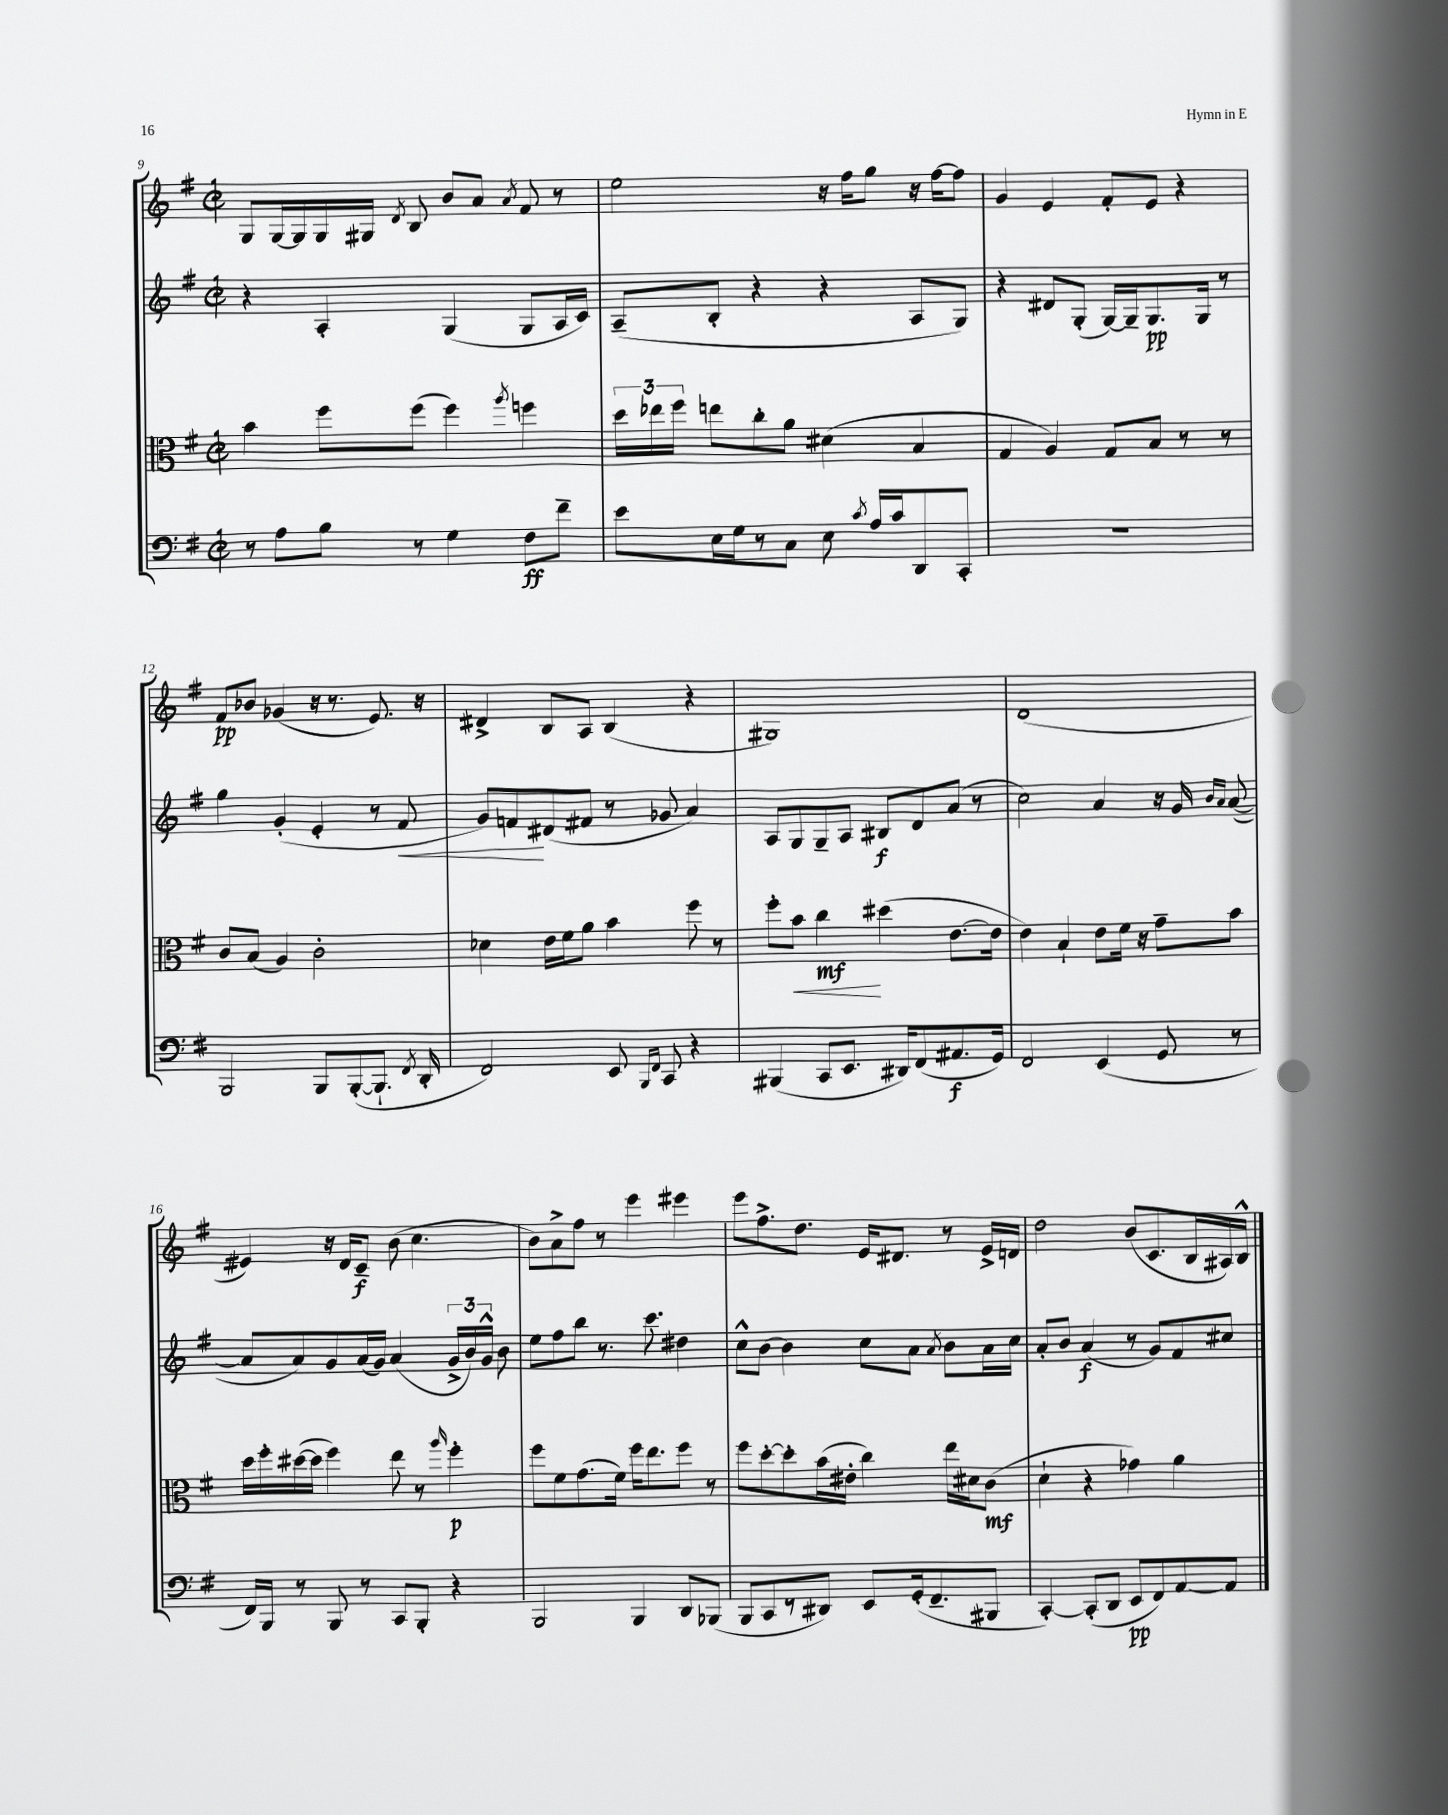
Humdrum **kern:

**kern	**dynam	**kern	**dynam	**kern	**dynam	**kern	**dynam
*part4	*part4	*part3	*part3	*part2	*part2	*part1	*part1
*staff4	*staff4	*staff3	*staff3	*staff2	*staff2	*staff1	*staff1
*clefF4	*	*clefC3	*	*clefG2	*	*clefG2	*
*k[f#]	*	*k[f#]	*	*k[f#]	*	*k[f#]	*
*M2/2	*	*M2/2	*	*M2/2	*	*M2/2	*
*met(c|)	*	*met(c|)	*	*met(c|)	*	*met(c|)	*
=9	=9	=9	=9	=9	=9	=9	=9
8r	.	4b\	.	4r	.	8G/L	.
8A\L	.	.	.	.	.	[16G/L	.
.	.	.	.	.	.	16G/]	.
8B\J	.	8ff#\L	.	4A'/	.	16G/	.
.	.	.	.	.	.	16G#X/JJ	.
.	.	.	.	.	.	8qd/	.
8r	.	(8ff#\J	.	.	.	8B/	.
4G\	.	4ff#\)	.	(4G/	.	8b/L	.
.	.	.	.	.	.	8a/J	.
.	.	8qaa/	.	.	.	8qa/	.
8F#\L	ff	4ffn\	.	8G/L	.	8f#/	.
8f#~\J	.	.	.	16A/L	.	8r	.
.	.	.	.	16c/JJ)	.	.	.
=10	=10	=10	=10	=10	=10	=10	=10
8e\L	.	24dd\LL	.	(8A~/L	.	2ee\	.
.	.	24ee-X\	.	.	.	.	.
.	.	24ff#\JJ	.	.	.	.	.
16E\L	.	8een\L	.	8B'/J	.	.	.
16G\J	.	.	.	.	.	.	.
8r	.	8cc'\	.	4r	.	.	.
8C\J	.	8a\J	.	.	.	.	.
8E\	.	(4d#X\	.	4r	.	16r	.
.	.	.	.	.	.	16ff#\KL	.
8qc/	.	.	.	.	.	.	.
16A/LL	.	.	.	.	.	8gg\J	.
16c/J	.	.	.	.	.	.	.
8DD/	.	4B/	.	8A/L	.	16r	.
.	.	.	.	.	.	[16ff#\KL	.
8CC'/J	.	.	.	8G/J)	.	8ff#\J]	.
=11	=11	=11	=11	=11	=11	=11	=11
1r	.	4G/	.	4r	.	4g/	.
.	.	4A/)	.	8d#X/L	.	4e/	.
.	.	.	.	(8G'/J	.	.	.
.	.	8G/L	.	[16G/LL)	.	8f#'/L	.
.	.	.	.	16G~/J]	.	.	.
.	.	8B/J	.	8.G/	pp	8e/J	.
.	.	8r	.	.	.	4r	.
.	.	.	.	16G/Jk	.	.	.
.	.	8r	.	8r	.	.	.
!!LO:LB:g=z
=12	=12	=12	=12	=12	=12	=12	=12
2BBB/	.	8c/L	.	4gg\	.	8f#/L	pp
.	.	(8B/J	.	.	.	8b-X/J	.
.	.	4A/)	.	(4g'/	.	(4g-X/	.
8BBB/L	.	2c'\	.	4e'/	.	16r	.
.	.	.	.	.	.	8.r	.
([8BBB'/	.	.	.	.	.	.	.
8.BBB`/J]	.	.	.	8r	.	8.e/)	.
!	!	!	!	!	!LO:HP:b	!	!
.	.	.	.	8f#/	<	.	.
8qFF#/	.	.	.	.	.	.	.
16DD'/	.	.	.	.	.	16r	.
=13	=13	=13	=13	=13	=13	=13	=13
2FF#/)	.	4d-X\	.	8g/L)	.	4d#X^/	.
.	.	.	.	8fn/	.	.	.
.	.	16e\LL	.	(8d#X/	[	8B/L	.
.	.	16f#\J	.	.	.	.	.
.	.	8a\J	.	8f#X/J	.	8A/J	.
8EE/	.	4b\	.	8r	.	(4B/	.
16qqBBB/LL	.	.	.	.	.	.	.
16qqFF#/JJ	.	.	.	.	.	.	.
8CC/	.	.	.	8g-X/	.	.	.
4r	.	8ff#\	.	4a/)	.	4r	.
.	.	8r	.	.	.	.	.
=14	=14	=14	=14	=14	=14	=14	=14
(4BBB#X/	.	8ff#'\L	.	8A/L	.	1G#X)	.
!	!	!	!LO:HP:b	!	!	!	!
.	.	8b\J	<	8G/	.	.	.
8CC/L	.	4cc\	mf	8G~/	.	.	.
8.EE/J	.	.	.	8A/J	.	.	.
.	.	(4dd#X\	[	8B#X/L	f	.	.
16DD#X/KL)	.	.	.	.	.	.	.
(8FF#/	.	.	.	8d/	.	.	.
8.AA#X/	f	[8.e\L	.	(8a/J	.	.	.
.	.	.	.	8r	.	.	.
16GG/Jk)	.	16e\Jk]	.	.	.	.	.
=15	=15	=15	=15	=15	=15	=15	=15
2FF#/	.	4e\)	.	2cc\)	.	(1d	.
.	.	4B`/	.	.	.	.	.
(4EE/	.	8e\L	.	4a/	.	.	.
.	.	16f#\Jk	.	.	.	.	.
.	.	16r	.	.	.	.	.
8GG/	.	8g~\L	.	16r	.	.	.
.	.	.	.	16g/	.	.	.
.	.	.	.	16qqb/LL	.	.	.
.	.	.	.	16qqa/JJ	.	.	.
8r	.	8b\J	.	([8a/	.	.	.
!!LO:LB:g=z
=16	=16	=16	=16	=16	=16	=16	=16
16FF#/LL)	.	16dd\LL	.	8a/L]	.	4e#X/)	.
16BBB/JJ	.	16ff#'\	.	.	.	.	.
8r	.	([16dd#X\	.	8a/)	.	.	.
.	.	16dd#\JJ]	.	.	.	.	.
8BBB/	.	4ff#\)	.	8g/	.	16r	.
.	.	.	.	.	.	16d/KL	.
8r	.	.	.	(16a/L	.	8c~/J	f
.	.	.	.	16g/JJ)	.	.	.
8CC/L	.	8ee\	.	(4a/	.	(8b\	.
8BBB'/J	.	8r	.	.	.	4.cc\	.
.	.	16qqaa/	.	.	.	.	.
4r	.	4ff#'\	p	24g^/LL	.	.	.
.	.	.	.	24b/)	.	.	.
.	.	.	.	24g^^/JJ	.	.	.
.	.	.	.	8b\	.	.	.
=17	=17	=17	=17	=17	=17	=17	=17
2BBB/	.	8ff#\L	.	8ee\L	.	8b\L)	.
.	.	8f#\	.	8ff#\	.	8a^\	.
.	.	(8.g\	.	8bb\J	.	8ff#\J	.
.	.	.	.	8.r	.	8r	.
.	.	16f#\Jk)	.	.	.	.	.
4BBB/	.	16ff#\KL	.	.	.	4eee\	.
.	.	8.ee\	.	8.ccc\	.	.	.
8DD/L	.	8ff#\J	.	4dd#X\	.	4eee#X\	.
(8BBB-X/J	.	8r	.	.	.	.	.
=18	=18	=18	=18	=18	=18	=18	=18
8BBB/L	.	8ff#\L	.	8cc^^\L	.	8eee\L	.
8CC/	.	[8dd'\	.	[8b\J	.	8.ff#^\	.
8r	.	8dd'\]	.	4b\]	.	.	.
.	.	.	.	.	.	8.dd\J	.
8DD#X/J)	.	(16b\L	.	.	.	.	.
.	.	16e#X'\JJ	.	.	.	.	.
8EE/L	.	4cc\)	.	8cc\L	.	16e/KL	.
.	.	.	.	.	.	8.d#X/J	.
(16GG'/k	.	.	.	8a\J	.	.	.
8.FF#~/	.	.	.	.	.	.	.
.	.	.	.	8qa/	.	.	.
.	.	16ee\LL	.	8b\L	.	8r	.
.	.	16d#X\J	.	.	.	.	.
8BBB#X/J	.	(8c\J	mf	16a\L	.	16e^/LL	.
.	.	.	.	16cc\JJ	.	16dn/JJ	.
=19	=19	=19	=19	=19	=19	=19	=19
[4CC'/)	.	4d`\	.	8a'/L	.	2dd\	.
.	.	.	.	8b/J	.	.	.
(8CC'/L]	.	4r	.	(4a/	f	.	.
8DD/J	.	.	.	.	.	.	.
8EE/L	pp	4g-X\)	.	8r	.	(8b/L	.
8FF#/)	.	.	.	8g/L)	.	8.c/	.
[8AA/	.	4a\	.	8f#/	.	.	.
.	.	.	.	.	.	16B/L	.
8AA/J]	.	.	.	8cc#X/J	.	16A#X/)	.
.	.	.	.	.	.	16B^^/JJ	.
==	==	==	==	==	==	==	==
*-	*-	*-	*-	*-	*-	*-	*-
